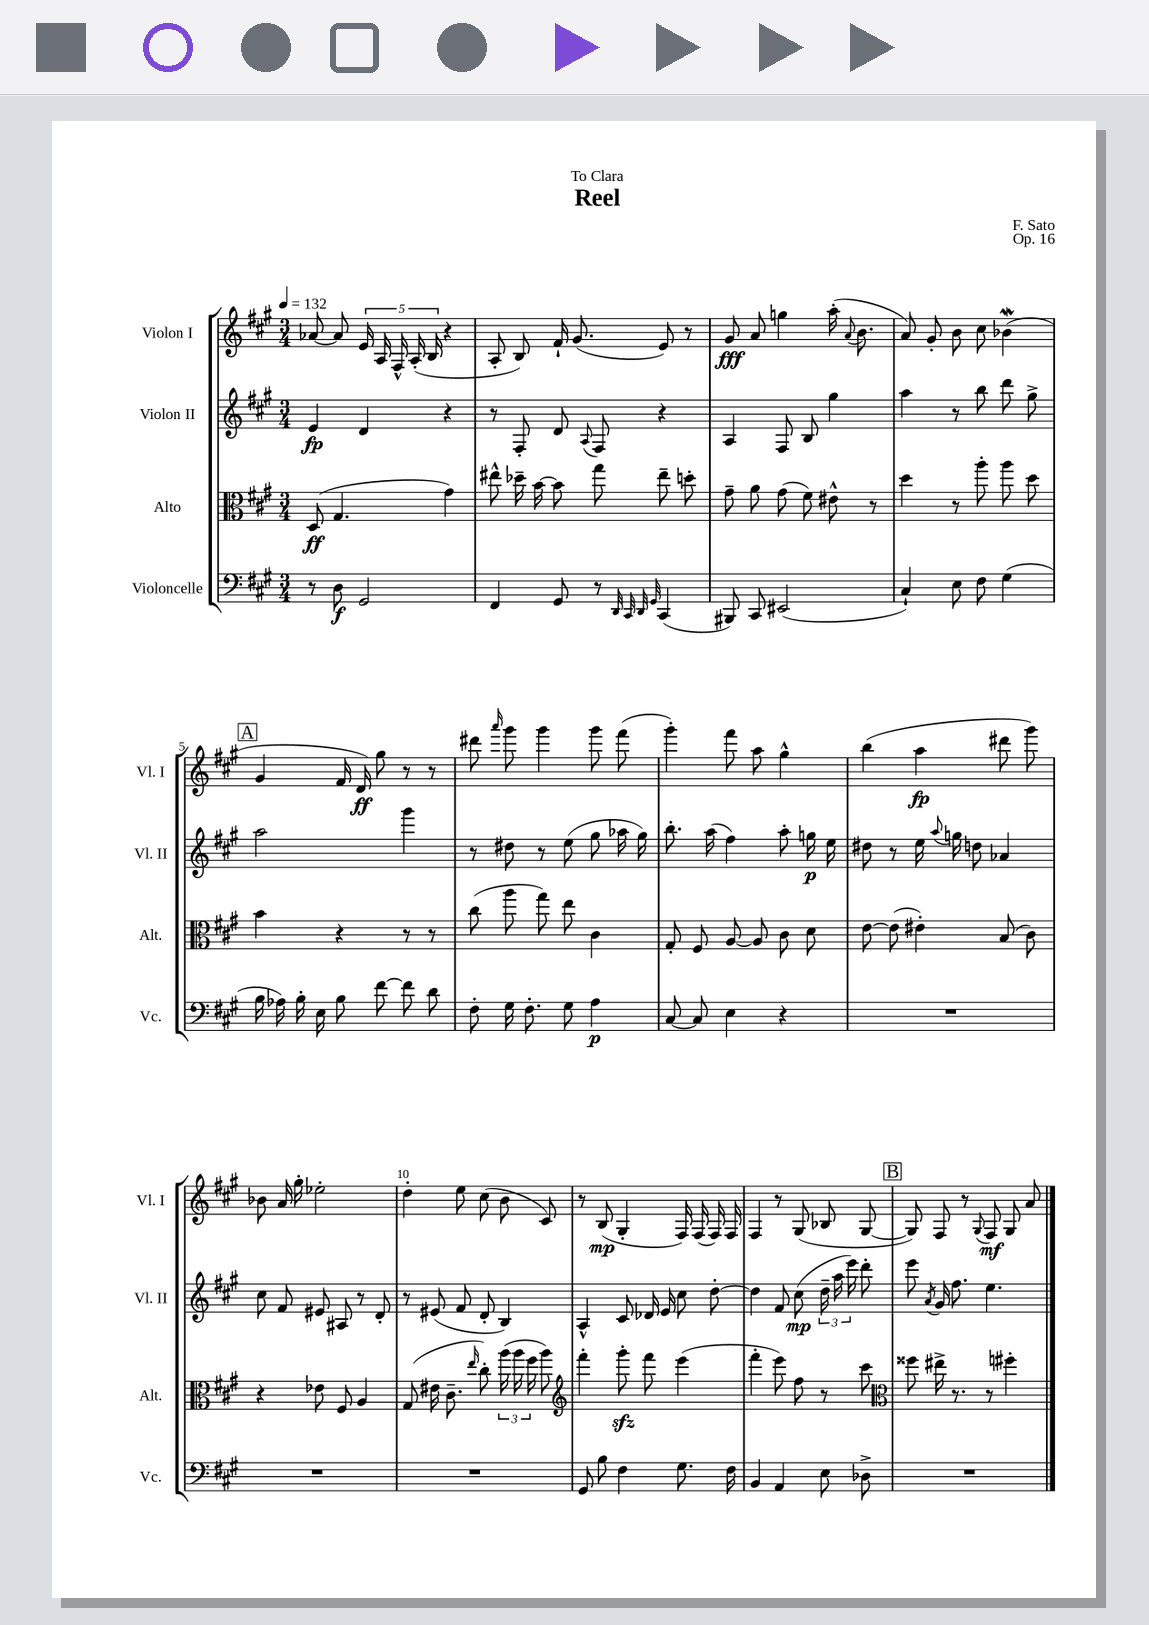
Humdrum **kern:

**kern	**dynam	**kern	**dynam	**kern	**dynam	**kern	**dynam
*part4	*part4	*part3	*part3	*part2	*part2	*part1	*part1
*staff4	*staff4	*staff3	*staff3	*staff2	*staff2	*staff1	*staff1
*I"Violoncelle	*	*I"Alto	*	*I"Violon II	*	*I"Violon I	*
*I'Vc.	*	*I'Alt.	*	*I'Vl. II	*	*I'Vl. I	*
*clefF4	*	*clefC3	*	*clefG2	*	*clefG2	*
*k[f#c#g#]	*	*k[f#c#g#]	*	*k[f#c#g#]	*	*k[f#c#g#]	*
*M3/4	*	*M3/4	*	*M3/4	*	*M3/4	*
*MM132	*	*MM132	*	*MM132	*	*MM132	*
=1	=1	=1	=1	=1	=1	=1	=1
8r	.	(8D/	ff	4e/	fp	[8a-X/	.
8D\	f	4.G#/	.	.	.	8a-/]	.
2GG#/	.	.	.	4d/	.	20e/	.
.	.	.	.	.	.	20A/	.
.	.	.	.	.	.	20F#^^/	.
.	.	.	.	.	.	(20A'/	.
.	.	.	.	.	.	20B/	.
.	.	4g#\)	.	4r	.	4r	.
=2	=2	=2	=2	=2	=2	=2	=2
4FF#/	.	8ee#X^^\	.	8r	.	8A'/	.
.	.	16dd-X~\	.	8F#'/	.	8B/)	.
.	.	[16b\	.	.	.	.	.
8GG#/	.	8b\]	.	8d/	.	16f#`/	.
.	.	.	.	.	.	(8.g#/	.
.	.	.	.	8qqA/	.	.	.
8r	.	8gg#\	.	8F#/	.	.	.
32qqDD/	.	.	.	.	.	.	.
32qqCC#/	.	.	.	.	.	.	.
32qqDD/	.	.	.	.	.	.	.
32qqGG#/	.	.	.	.	.	.	.
(4CC#/	.	8ee#~\	.	4r	.	8e/)	.
.	.	8ddn'\	.	.	.	8r	.
=3	=3	=3	=3	=3	=3	=3	=3
8BBB#X/)	.	8g#~\	.	4A/	.	8g#/	fff
8CC#/	.	8a\	.	.	.	8a/	.
(2EE#X/	.	(8g#\	.	8F#/	.	4ggn\	.
.	.	8f#\)	.	8B/	.	.	.
.	.	8e#X^^\	.	4gg#\	.	(16aa'\	.
.	.	.	.	.	.	8qqa/	.
.	.	.	.	.	.	8.b\	.
.	.	8r	.	.	.	.	.
=4	=4	=4	=4	=4	=4	=4	=4
4C#`/)	.	4dd\	.	4aa\	.	8a/)	.
.	.	.	.	.	.	8g#'/	.
8E\	.	8r	.	8r	.	8b\	.
8F#\	.	8aa'\	.	8bb\	.	8cc#\	.
(4G#\	.	8aa\	.	8ddd\	.	(4b-Xw\	.
.	.	8dd\	.	8gg#^\	.	.	.
!!LO:LB:g=z
!!LO:REH:place=s1:t=A
=5	=5	=5	=5	=5	=5	=5	=5
16B\	.	4b\	.	2aa\	.	4g#/	.
16A-X\)	.	.	.	.	.	.	.
16B'\	.	.	.	.	.	.	.
16E\	.	.	.	.	.	.	.
8B\	.	4r	.	.	.	16f#/	.
.	.	.	.	.	.	16d/)	ff
[8f#\	.	.	.	.	.	8gg#\	.
8f#\]	.	8r	.	4ggg#\	.	8r	.
8d\	.	8r	.	.	.	8r	.
=6	=6	=6	=6	=6	=6	=6	=6
8F#'\	.	(8cc#\	.	8r	.	8ddd#X\	.
.	.	.	.	.	.	16qqaaa/	.
16G#\	.	8aa\	.	8dd#X\	.	8ggg#\	.
8.F#'\	.	.	.	.	.	.	.
.	.	8gg#\)	.	8r	.	4ggg#\	.
8G#\	.	8ee\	.	(8ee\	.	.	.
4A\	p	4c#\	.	8gg#\	.	8ggg#\	.
.	.	.	.	16aa-X\	.	(8fff#\	.
.	.	.	.	16gg#\)	.	.	.
=7	=7	=7	=7	=7	=7	=7	=7
[8C#/	.	8G#'/	.	8.bb'\	.	4ggg#'\)	.
8C#/]	.	8F#/	.	.	.	.	.
.	.	.	.	(16aa\	.	.	.
4E\	.	[8A/	.	4ff#\)	.	8fff#\	.
.	.	8A/]	.	.	.	8aa\	.
4r	.	8c#\	.	8aa'\	.	4gg#^^\	.
.	.	8d\	.	16ggn\	p	.	.
.	.	.	.	16ee\	.	.	.
=8	=8	=8	=8	=8	=8	=8	=8
2.r	.	[8e\	.	8dd#X\	.	(4bb\	.
.	.	(8e\]	.	8r	.	.	.
.	.	4e#X'\)	.	16ee\	.	4aa\	fp
.	.	.	.	8qqaa/	.	.	.
.	.	.	.	16ggn\	.	.	.
.	.	.	.	8ddn\	.	.	.
.	.	(8B/	.	4a-X/	.	8ddd#X\	.
.	.	8c#\)	.	.	.	8ggg#\)	.
!!LO:LB:g=z
=9	=9	=9	=9	=9	=9	=9	=9
2.r	.	4r	.	8cc#\	.	8b-X\	.
.	.	.	.	8f#/	.	16a/	.
.	.	.	.	.	.	16gg#'\	.
.	.	8e-X\	.	8e#X/	.	2ee-X'\	.
.	.	8F#/	.	8A#X/	.	.	.
.	.	4A/	.	8r	.	.	.
.	.	.	.	8d'/	.	.	.
=10	=10	=10	=10	=10	=10	=10	=10
2.r	.	(8G#/	.	8r	.	4dd'\	.
.	.	16e#X\	.	(8e#X/	.	.	.
.	.	8.c#~\	.	.	.	.	.
.	.	.	.	8f#/	.	8ee\	.
.	.	16qqee/	.	.	.	.	.
.	.	8cc#'\)	.	8d'/	.	(8cc#\	.
.	.	(24aa\	.	4B/)	.	8b\	.
.	.	24aa\	.	.	.	.	.
.	.	24ff#\	.	.	.	.	.
.	.	8aa\)	.	.	.	8c#/)	.
=11	=11	=11	=11	=11	=11	=11	=11
*	*	*clefG2	*	*	*	*	*
8GG#/	.	4fff#'\	.	4A^^/	.	8r	.
8B\	.	.	.	.	.	(8B/	mp
4F#\	.	8ggg#zz'\	.	8c#/	.	4G#'/	.
.	.	8fff#\	.	16d-X/	.	.	.
.	.	.	.	16e/	.	.	.
8.G#\	.	(4eee\	.	8cc#\	.	16F#/)	.
.	.	.	.	.	.	(16F#/	.
.	.	.	.	[8dd'\	.	16F#/)	.
16F#\	.	.	.	.	.	16F#/	.
=12	=12	=12	=12	=12	=12	=12	=12
4BB/	.	4fff#'\	.	4dd\]	.	4F#/	.
4AA/	.	8eee\)	.	8f#/	.	8r	.
.	.	8ff#\	.	(8cc#\	mp	(8G#/	.
8E\	.	8r	.	24dd~\	.	8B-X/	.
.	.	.	.	24aa\	.	.	.
.	.	.	.	24eee\)	.	.	.
8D-X^\	.	8ccc#\	.	8ddd'\	.	[8G#/	.
!!LO:REH:place=s1:t=B
=13	=13	=13	=13	=13	=13	=13	=13
*	*	*clefC3	*	*	*	*	*
2.r	.	8ff##X\	.	8eee\	.	8G#/])	.
.	.	.	.	8qa/	.	.	.
.	.	16ee#X^\	.	16g#/	.	8F#/	.
.	.	8.r	.	8.ff#\	.	.	.
.	.	.	.	.	.	8r	.
.	.	.	.	.	.	8qqG#/	.
.	.	8r	.	4.ee\	.	8F#/	mf
.	.	4ff#X'\	.	.	.	8G#/	.
.	.	.	.	.	.	8a/	.
==	==	==	==	==	==	==	==
*-	*-	*-	*-	*-	*-	*-	*-
